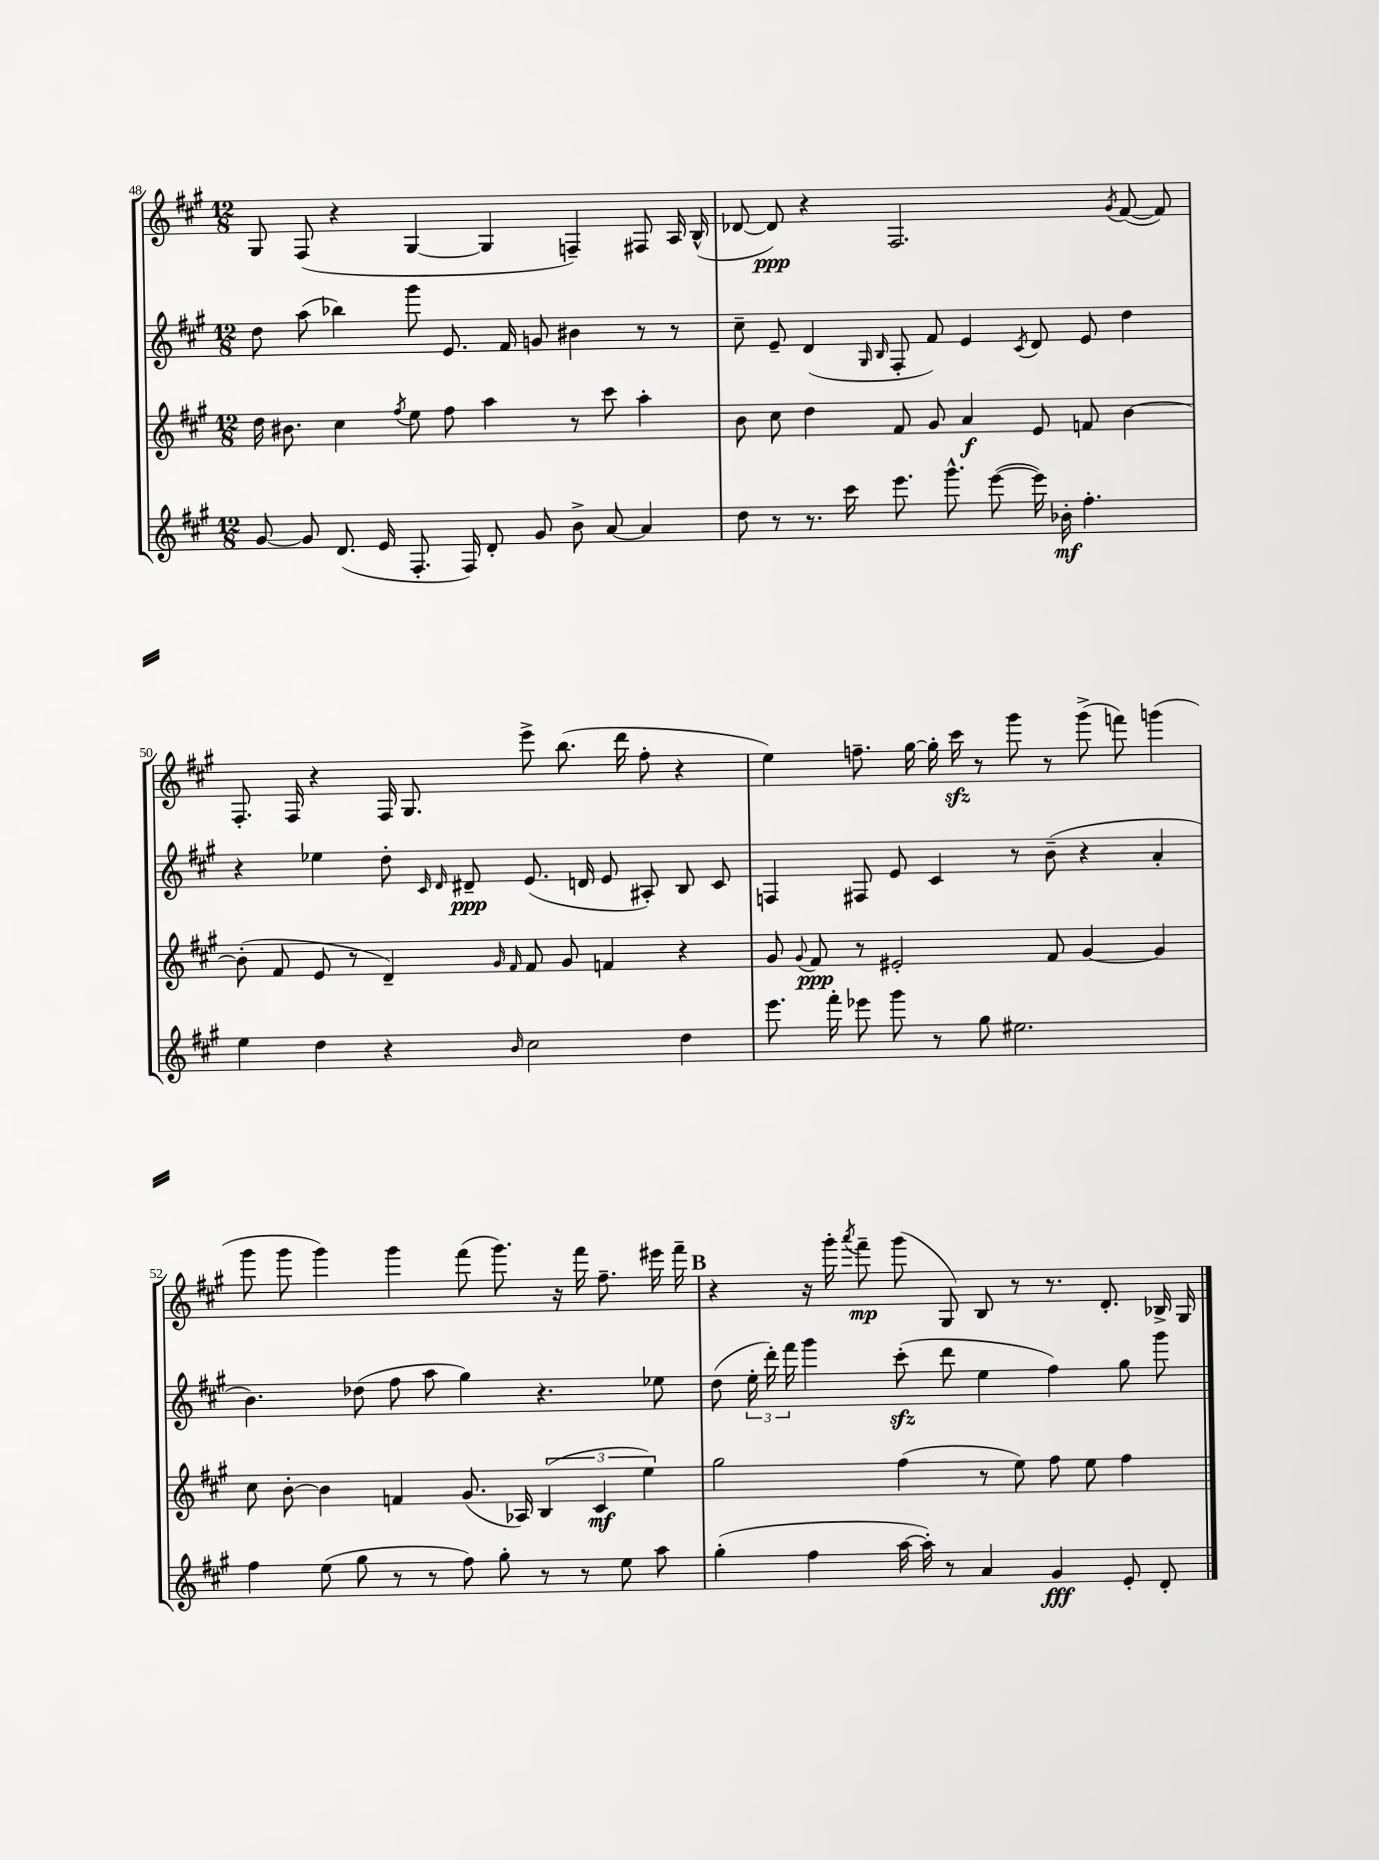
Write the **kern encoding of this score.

**kern	**dynam	**kern	**dynam	**kern	**dynam	**kern	**dynam
*part4	*part4	*part3	*part3	*part2	*part2	*part1	*part1
*staff4	*staff4	*staff3	*staff3	*staff2	*staff2	*staff1	*staff1
*clefG2	*	*clefG2	*	*clefG2	*	*clefG2	*
*k[f#c#g#]	*	*k[f#c#g#]	*	*k[f#c#g#]	*	*k[f#c#g#]	*
*M12/8	*	*M12/8	*	*M12/8	*	*M12/8	*
=48	=48	=48	=48	=48	=48	=48	=48
[8g#/	.	16dd\	.	8dd\	.	8G#/	.
.	.	8.b#X\	.	.	.	.	.
8g#/]	.	.	.	(8aa\	.	(8F#/	.
(8.d/	.	4cc#\	.	4bb-X\)	.	4r	.
16e/	.	.	.	.	.	.	.
.	.	8qff#/	.	.	.	.	.
8.F#'/	.	8ee\	.	8ggg#\	.	[4G#/	.
.	.	8ff#\	.	8.e/	.	.	.
16F#/)	.	.	.	.	.	.	.
8d'/	.	4aa\	.	.	.	4G#/]	.
.	.	.	.	16f#/	.	.	.
8g#/	.	.	.	8gn/	.	.	.
8b^\	.	8r	.	4b#X\	.	4Fn~/)	.
[8a/	.	8ccc#\	.	.	.	.	.
4a/]	.	4aa'\	.	8r	.	8F#X/	.
.	.	.	.	8r	.	16A/	.
.	.	.	.	.	.	(16B^^/	.
=49	=49	=49	=49	=49	=49	=49	=49
8dd\	.	8b\	.	8cc#~\	.	[8d-X/	.
8r	.	8cc#\	.	8e~/	.	8d-/])	ppp
8.r	.	4dd\	.	(4d/	.	4r	.
16ccc#\	.	.	.	.	.	.	.
.	.	.	.	16qqG#/	.	.	.
.	.	.	.	16qqB/	.	.	.
8.eee\	.	8f#/	.	8F#'/	.	2.F#/	.
.	.	8g#/	.	8f#/)	.	.	.
8.ggg#^^\	.	.	.	.	.	.	.
.	.	4a/	f	4e/	.	.	.
([8eee\	.	.	.	.	.	.	.
.	.	.	.	8qc#/	.	.	.
16eee\])	.	8e/	.	8d/	.	.	.
16b-X'\	mf	.	.	.	.	.	.
4.ff#'\	.	8fn/	.	8e/	.	.	.
.	.	.	.	.	.	8qg#/	.
.	.	[4b\	.	4dd\	.	([8f#/	.
.	.	.	.	.	.	8f#/])	.
!!LO:LB:g=z
=50	=50	=50	=50	=50	=50	=50	=50
4ee\	.	(8b'\]	.	4r	.	8.F#'/	.
.	.	8f#/	.	.	.	.	.
.	.	.	.	.	.	16F#/	.
4dd\	.	8e/	.	4ee-X\	.	4r	.
.	.	8r	.	.	.	.	.
4r	.	4d~/)	.	8dd'\	.	16F#/	.
.	.	.	.	.	.	8.G#/	.
.	.	.	.	16qqc#/	.	.	.
.	.	.	.	16qqd/	.	.	.
.	.	.	.	8d#X~/	ppp	.	.
.	.	16qqg#/	.	.	.	.	.
16qqb/	.	16qqf#/	.	.	.	.	.
2cc#\	.	8f#/	.	(8.e/	.	8eee^\	.
.	.	8g#/	.	.	.	(8.bb\	.
.	.	.	.	16dn/	.	.	.
.	.	4fn/	.	8e/	.	.	.
.	.	.	.	.	.	16ddd\	.
.	.	.	.	8A#X'/)	.	8ff#'\	.
4dd\	.	4r	.	8B/	.	4r	.
.	.	.	.	8c#/	.	.	.
=51	=51	=51	=51	=51	=51	=51	=51
8.eee\	.	8g#/	.	4Fn/	.	4ee\)	.
.	.	8qqg#/	.	.	.	.	.
.	.	8f#/	ppp	.	.	.	.
16fff#'\	.	.	.	.	.	.	.
8eee-X\	.	8r	.	8F#X/	.	8.ffn~\	.
8ggg#\	.	2e#X'/	.	8e/	.	.	.
.	.	.	.	.	.	[16gg#\	.
8r	.	.	.	4c#/	.	16gg#'\]	.
.	.	.	.	.	.	16ccc#zz\	.
8gg#\	.	.	.	.	.	8r	.
2.ee#X\	.	.	.	8r	.	8ggg#\	.
.	.	8f#/	.	(8b~\	.	8r	.
.	.	[4g#/	.	4r	.	(8ggg#^\	.
.	.	.	.	.	.	8fffn\)	.
.	.	4g#/]	.	4a'/	.	(4gggn\	.
!!LO:LB:g=z
=52	=52	=52	=52	=52	=52	=52	=52
4ff#\	.	8cc#\	.	4.b\)	.	8ggg#\	.
.	.	[8b'\	.	.	.	8ggg#\	.
(8ee\	.	4b\]	.	.	.	4ggg#\)	.
8gg#\	.	.	.	(8dd-X\	.	.	.
8r	.	4fn/	.	8ff#\	.	4ggg#\	.
8r	.	.	.	8aa\	.	.	.
8ff#\)	.	(8.g#/	.	4gg#\)	.	(8fff#\	.
8gg#'\	.	.	.	.	.	8.ggg#\)	.
.	.	16A-X/)	.	.	.	.	.
8r	.	(6B/	.	4.r	.	.	.
.	.	.	.	.	.	16r	.
8r	.	.	.	.	.	16fff#\	.
.	.	6c#/	mf	.	.	.	.
.	.	.	.	.	.	8.ff#~\	.
8ee\	.	.	.	.	.	.	.
.	.	6ee\)	.	.	.	.	.
8aa\	.	.	.	8ee-X\	.	16eee#X\	.
.	.	.	.	.	.	16fff#~\	.
!!LO:REH:place=s1:t=B
=53	=53	=53	=53	=53	=53	=53	=53
(4gg#'\	.	2gg#\	.	(8dd\	.	4r	.
.	.	.	.	24ee'\	.	.	.
.	.	.	.	24ddd'\)	.	.	.
.	.	.	.	24fff#\	.	.	.
4ff#\	.	.	.	4ggg#\	.	16r	.
.	.	.	.	.	.	16ggg#'\	.
.	.	.	.	.	.	8qaaa/	.
.	.	.	.	.	.	8fff#~\	mp
[16aa\	.	(4ff#\	.	(8ccc#zz'\	.	(8ggg#\	.
16aa'\])	.	.	.	.	.	.	.
8r	.	.	.	8ddd\	.	8G#/)	.
4a/	.	8r	.	4ee\	.	8B/	.
.	.	8ee\)	.	.	.	8r	.
4g#/	fff	8ff#\	.	4ff#\)	.	8.r	.
.	.	8ee\	.	.	.	.	.
.	.	.	.	.	.	8.d'/	.
8e'/	.	4ff#\	.	8gg#\	.	.	.
8d'/	.	.	.	8ggg#\	.	16B-X^/	.
.	.	.	.	.	.	16G#/	.
==	==	==	==	==	==	==	==
*-	*-	*-	*-	*-	*-	*-	*-
